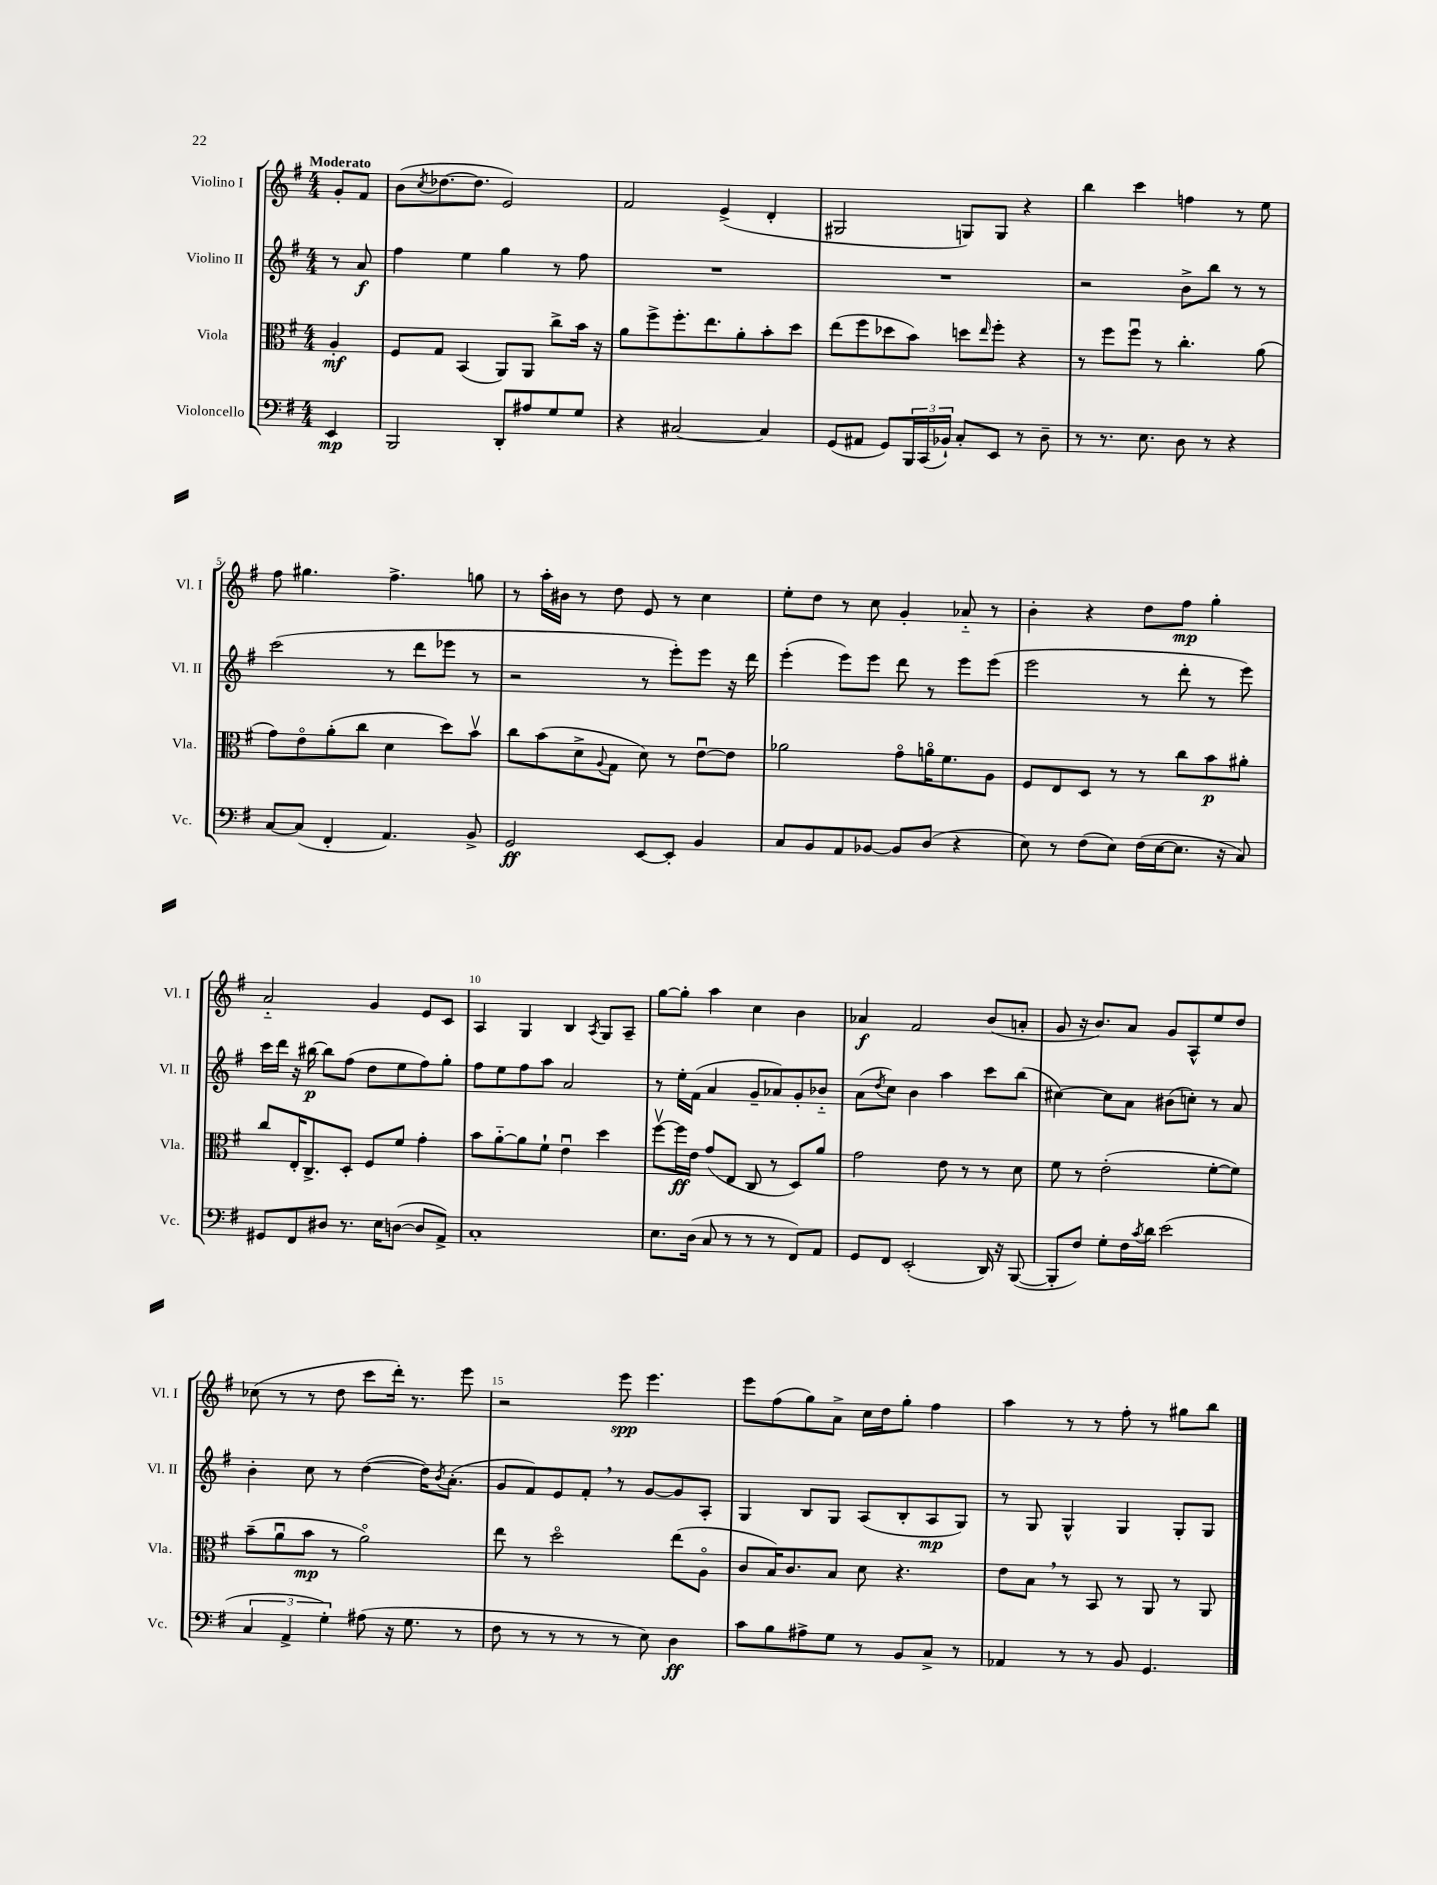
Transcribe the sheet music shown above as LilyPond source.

<<
\new StaffGroup <<
\new Staff = "s0" \with { instrumentName = "Violino I" shortInstrumentName = "Vl. I" } {
    \clef treble \key g \major \numericTimeSignature \time 4/4 \partial 4 \tempo "Moderato"
    g'8-. fis'8 |
    b'8( \acciaccatura { c''8 } des''8.~ des''8. e'2) |
    fis'2 e'4->( d'4-. |
    gis2 g8) g8 r4 |
    b''4 c'''4 f''4 r8 e''8 |
    fis''8 gis''4. fis''4.-> g''8 |
    r8 a''16-. bis'16 r8 d''8 e'8 r8 c''4 |
    e''8-. d''8 r8 c''8 g'4-. aes'8-_ r8 |
    b'4-. r4 d''8 fis''8\mp g''4-. |
    a'2-_ g'4 e'8 c'8 |
    a4 g4 b4 \acciaccatura { a8 } g8 a8-- |
    g''8~ g''8-. a''4 c''4 b'4 |
    aes'4\f fis'2 b'8( a'8-. |
    g'8 r16 b'8.) a'8 g'8 a8-^ e''8 d''8 |
    ces''8( r8 r8 d''8 c'''8 d'''16-.) r8. e'''8 |
    r2 e'''8\spp e'''4. |
    e'''8 fis''8( g''8) a'8-> c''16 d''16 g''8-. fis''4 |
    a''4 r8 r8 fis''8-. r8 gis''8 b''8 \bar "|." |
}
\new Staff = "s1" \with { instrumentName = "Violino II" shortInstrumentName = "Vl. II" } {
    \clef treble \key g \major \numericTimeSignature \time 4/4 \partial 4
    r8 a'8\f |
    fis''4 e''4 g''4 r8 fis''8 |
    R1 |
    R1 |
    r2 b'8-> b''8 r8 r8 |
    c'''2( r8 d'''8 ees'''8 r8 |
    r2 r8 e'''8-.) e'''8 r16 d'''16 |
    e'''4-.( e'''8) e'''8 d'''8 r8 e'''8 e'''8( |
    e'''2 r8 d'''8-. r8 e'''8) |
    c'''16 d'''16 r16 bis''16~\p bis''8 fis''8( d''8 e''8 fis''8) g''8-. |
    fis''8 e''8 fis''8 a''8 a'2 |
    r8 e''16-. fis'16( a'4 g'8-- aes'8) g'8-. bes'8-_ |
    a'8( \acciaccatura { d''8 } c''8) b'4 a''4 c'''8 b''8( |
    cis''4~) cis''8 a'8 bis'8( c''8-.) r8 a'8 |
    b'4-. c''8 r8 d''4~( d''16) \acciaccatura { b'8 } a'8.-.( |
    g'8 fis'8) e'8 fis'8-. \breathe r8 g'8~ g'8 a8-. |
    g4 b8 g8 a8( b8-. a8\mp g8) |
    r8 g8 g4-^ g4 g8-. g8 \bar "|." |
}
\new Staff = "s2" \with { instrumentName = "Viola" shortInstrumentName = "Vla." } {
    \clef alto \key g \major \numericTimeSignature \time 4/4 \partial 4
    a4-.\mf |
    fis8 g8 b,4( a,8) a,8 c''8-> b'16 r16 |
    a'8 fis''8-> fis''8.-. e''8. a'8-. b'8-. d''8 |
    e''8( fis''8 des''8 b'8) d''8 \grace { e''16 } fis''8-. r4 |
    r8 fis''8 fis''8\downbow r8 c''4.-. a'8( |
    g'8) e'8\flageolet a'8-.( c''8 d'4 d''8) b'8\upbow |
    c''8 b'8( d'8-> \appoggiatura { a8 } g8 d'8) r8 e'8~\downbow e'8 |
    aes'2 g'8\flageolet a'16\flageolet fis'8. a8 |
    fis8 e8 d8 r8 r8 c''8 b'8\p ais'8-. |
    c''8 e16-. c8.-> d8-. fis8 fis'8 g'4-. |
    b'8 a'8~-_ a'8 fis'8-! e'4\downbow d''4 |
    fis''8~\upbow fis''16\ff e'16 g'8( e8 c8 r8 d8) a'8 |
    g'2 e'8 r8 r8 d'8 |
    fis'8 r8 e'2-.( fis'8~-. fis'8) |
    b'8--( a'8\downbow b'8\mp r8 a'2\flageolet) |
    e''8 r8 d''2\flageolet e''8( a8\flageolet |
    c'8 b16) c'8. b8 d'8 r4. |
    e'8 b8 \breathe r8 b,8 r8 a,8 r8 a,8 \bar "|." |
}
\new Staff = "s3" \with { instrumentName = "Violoncello" shortInstrumentName = "Vc." } {
    \clef bass \key g \major \numericTimeSignature \time 4/4 \partial 4
    e,4\mp |
    b,,2 d,8-. ais8 g8 g8 |
    r4 cis2~ cis4 |
    g,8( ais,8 g,8) \tuplet 3/2 { b,,16 c,16( bes,16-!) } c8-. e,8 r8 d8-- |
    r8 r8. e8. d8 r8 r4 |
    c8~ c8( fis,4-. a,4.) b,8-> |
    g,2\ff e,8~ e,8-. b,4 |
    c8 b,8 a,8 bes,8~ bes,8 d8( r4 |
    e8) r8 fis8( e8) fis16( e16~ e8. r16 c8) |
    gis,8 fis,8 dis8 r8. e16 d8~( d8 a,8->) |
    c1-. |
    e8. d16( c8 r8 r8 r8 fis,8) a,8 |
    g,8 fis,8 e,2-.( d,16) r16 b,,8~( |
    b,,8-. fis8) g8-. fis16 \acciaccatura { c'8 } d'16 e'2( |
    \tuplet 3/2 { c4 a,4-> g4-.) } ais8( r16 g8. r8 |
    fis8 r8 r8 r8 r8 e8) d4\ff |
    c'8 b8 ais8-> g8 r8 b,8 c8-> r8 |
    aes,4 r8 r8 b,8 g,4. \bar "|." |
}
>>
>>
\layout { \context { \Score \override BarNumber.break-visibility = ##(#f #t #t) barNumberVisibility = #(every-nth-bar-number-visible 5) } }
